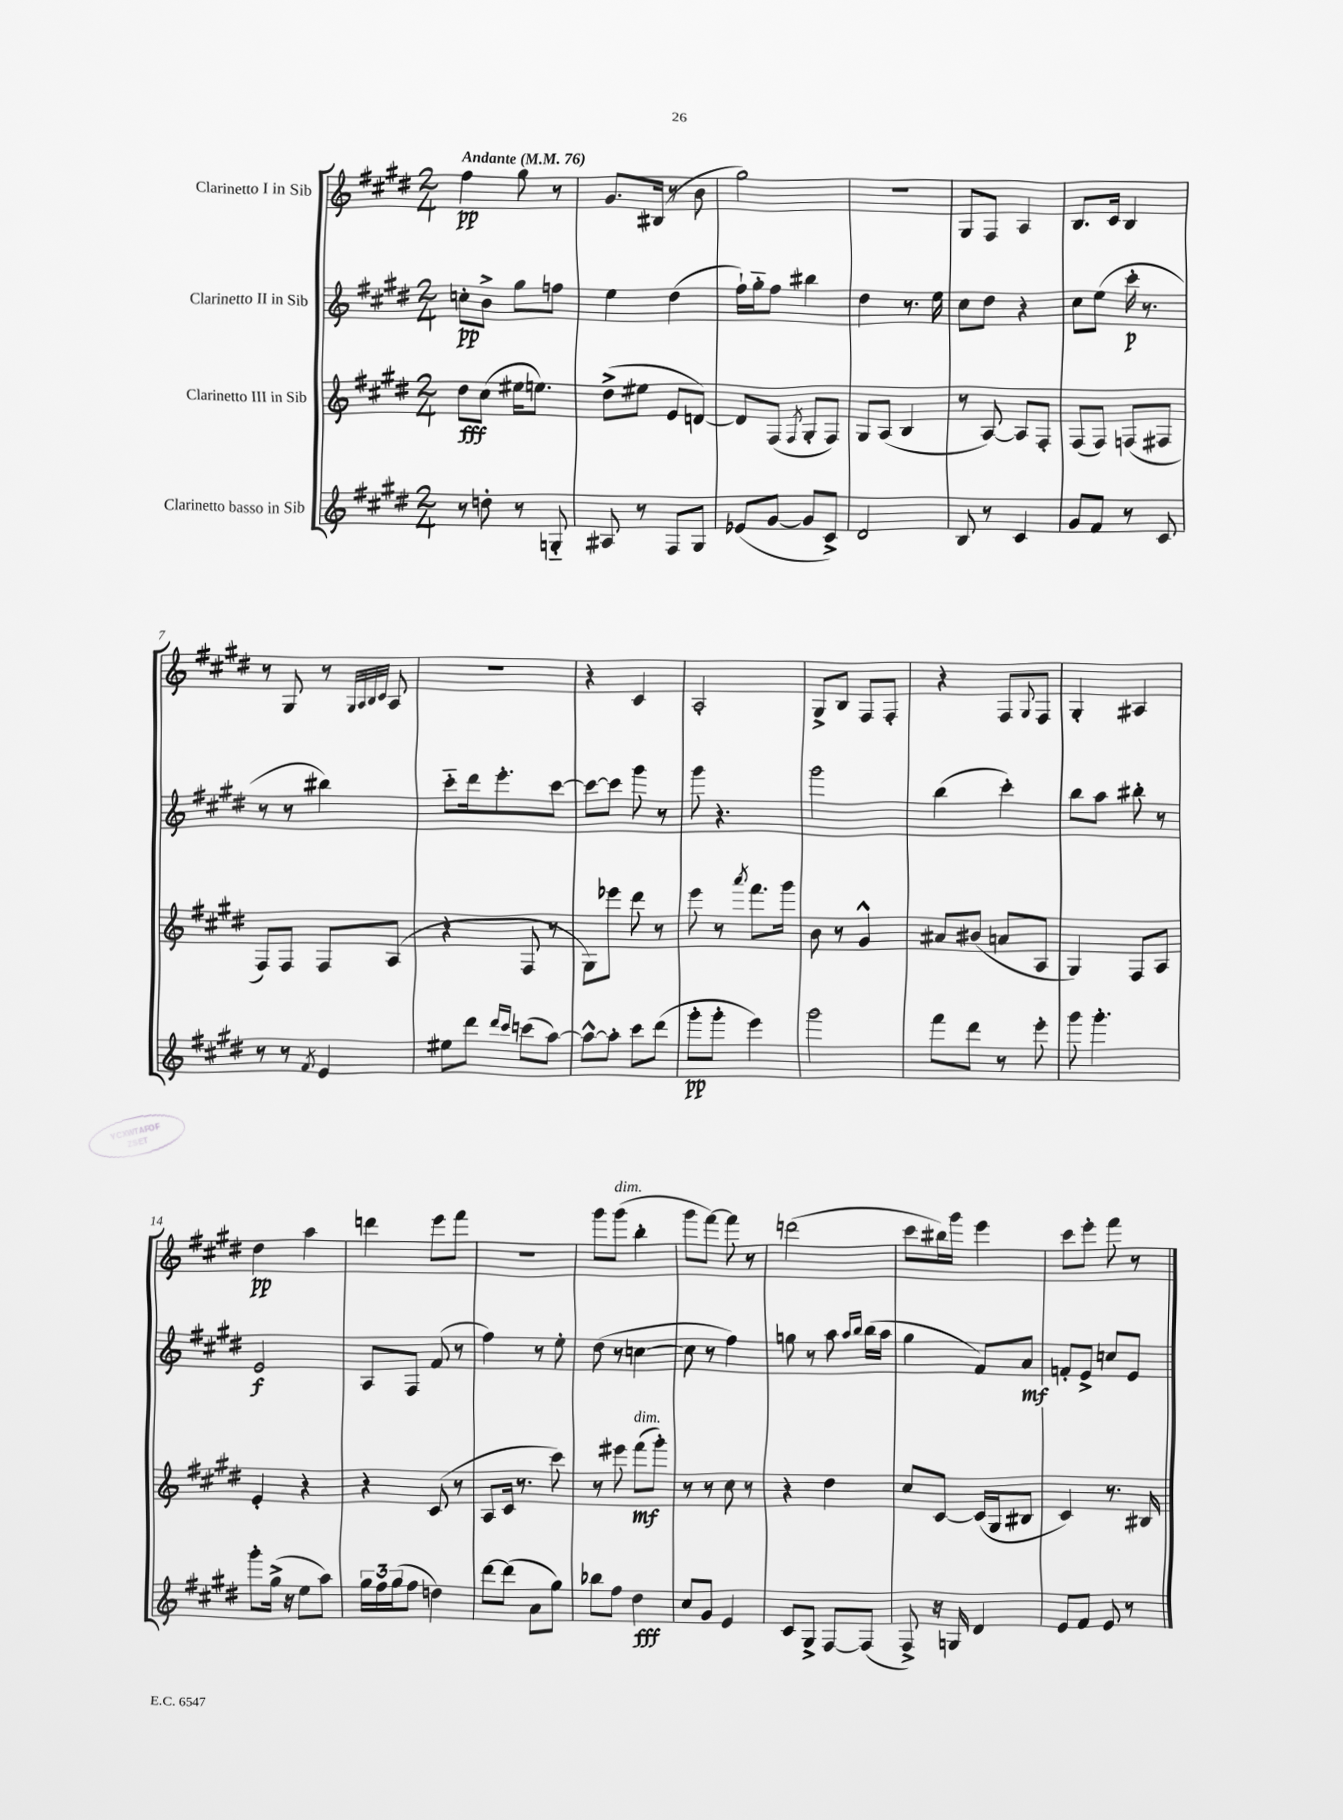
<<
\new StaffGroup <<
\new Staff = "s0" \with { instrumentName = "Clarinetto I in Sib" } {
    \clef treble \key e \major \numericTimeSignature \time 2/4 \tempo "Andante" 4 = 76
    fis''4\pp gis''8 r8 |
    gis'8. bis16( r8 b'8 |
    gis''2) |
    R2 |
    gis8 fis8 a4 |
    b8. cis'16 b4 |
    r8 gis8 r8 \grace { gis32 a32 b32 cis'32 } a8 |
    R2 |
    r4 cis'4 |
    a2-. |
    gis8-> b8 fis8 fis8-. |
    r4 fis8 \appoggiatura { gis8 } fis8 |
    gis4-. ais4 |
    dis''4\pp a''4 |
    d'''4 e'''8 fis'''8 |
    R2 |
    gis'''8 gis'''8^\markup { \italic "dim." }( b''4-. |
    gis'''8 fis'''8~) fis'''8 r8 |
    d'''2( |
    cis'''8 bis''16) gis'''16 e'''4 |
    cis'''8 e'''8-. fis'''8 r8 \bar "|." |
}
\new Staff = "s1" \with { instrumentName = "Clarinetto II in Sib" } {
    \clef treble \key e \major \numericTimeSignature \time 2/4
    c''8-.\pp b'8-> gis''8 f''8 |
    e''4 dis''4( |
    fis''16-!) gis''16-_ fis''8 bis''4 |
    dis''4 r8. e''16 |
    cis''8 dis''8 r4 |
    cis''8 e''8( cis'''16-.\p r8. |
    r8 r8 bis''4) |
    cis'''8-_ dis'''16 e'''8.-. cis'''8~ |
    cis'''8~ cis'''8 gis'''8 r8 |
    gis'''8 r4. |
    gis'''2 |
    b''4( cis'''4-.) |
    b''8 a''8 bis''8-. r8 |
    e'2\f |
    a8 fis8 fis'8( r8 |
    fis''4) r8 e''8-. |
    dis''8( r8 c''4~ |
    c''8 r8 fis''4) |
    g''8 r8 a''8 \grace { a''16 b''16 } b''16( a''16 |
    gis''4 fis'8) a'8\mf |
    f'8-. e'8-> c''8 e'8 \bar "|." |
}
\new Staff = "s2" \with { instrumentName = "Clarinetto III in Sib" } {
    \clef treble \key e \major \numericTimeSignature \time 2/4
    dis''8\fff cis''8( eis''16 e''8.) |
    dis''8->( eis''8 e'8 d'8~) |
    d'8 fis8( \acciaccatura { fis8 } gis8-. fis8) |
    gis8 a8( b4 |
    r8 a8~) a8 fis8-. |
    fis8( fis8) f8( fis8 |
    fis8) fis8 fis8 a8( |
    r4 fis8 r8 |
    gis8) ees'''8 dis'''8 r8 |
    e'''8 r8 \acciaccatura { a'''8 } fis'''8. gis'''16 |
    b'8 r8 gis'4-^ |
    ais'8 bis'8( a'8 a8 |
    gis4) fis8 a8 |
    e'4-. r4 |
    r4 cis'8( r8 |
    a8 cis'16 r8. cis'''8) |
    r8 eis'''8 fis'''8\mf^\markup { \italic "dim." }( gis'''8-.) |
    r8 r8 cis''8 r8 |
    r4 dis''4 |
    cis''8 cis'8~ cis'16( gis16 bis8 |
    cis'4) r8. bis16 \bar "|." |
}
\new Staff = "s3" \with { instrumentName = "Clarinetto basso in Sib" } {
    \clef treble \key e \major \numericTimeSignature \time 2/4
    r8 d''8-. r8 g8-_ |
    ais8 r8 fis8 gis8 |
    ees'8( gis'8~ gis'8 cis'8->) |
    dis'2 |
    b8 r8 cis'4 |
    gis'8 fis'8 r8 cis'8 |
    r8 r8 \acciaccatura { fis'8 } e'4 |
    eis''8 dis'''8 \grace { dis'''16 cis'''16 } c'''8( a''8~) |
    a''8~-^ a''8-. cis'''8 dis'''8( |
    gis'''8-.\pp gis'''8-. e'''4) |
    gis'''2 |
    fis'''8 dis'''8 r8 e'''8-. |
    gis'''8 gis'''4.-. |
    gis'''8-. gis''16->( r16 e''8 a''8) |
    \tuplet 3/2 { gis''16 fis''16 gis''16( } fis''8 d''4) |
    dis'''8~ dis'''8( a'8 gis''8) |
    bes''8 fis''8 dis''4\fff |
    cis''8 gis'8 e'4 |
    cis'8 gis8-> fis8~ fis8( |
    fis8->) r16 g16 dis'4 |
    e'8 fis'8 e'8 r8 \bar "|." |
}
>>
>>
